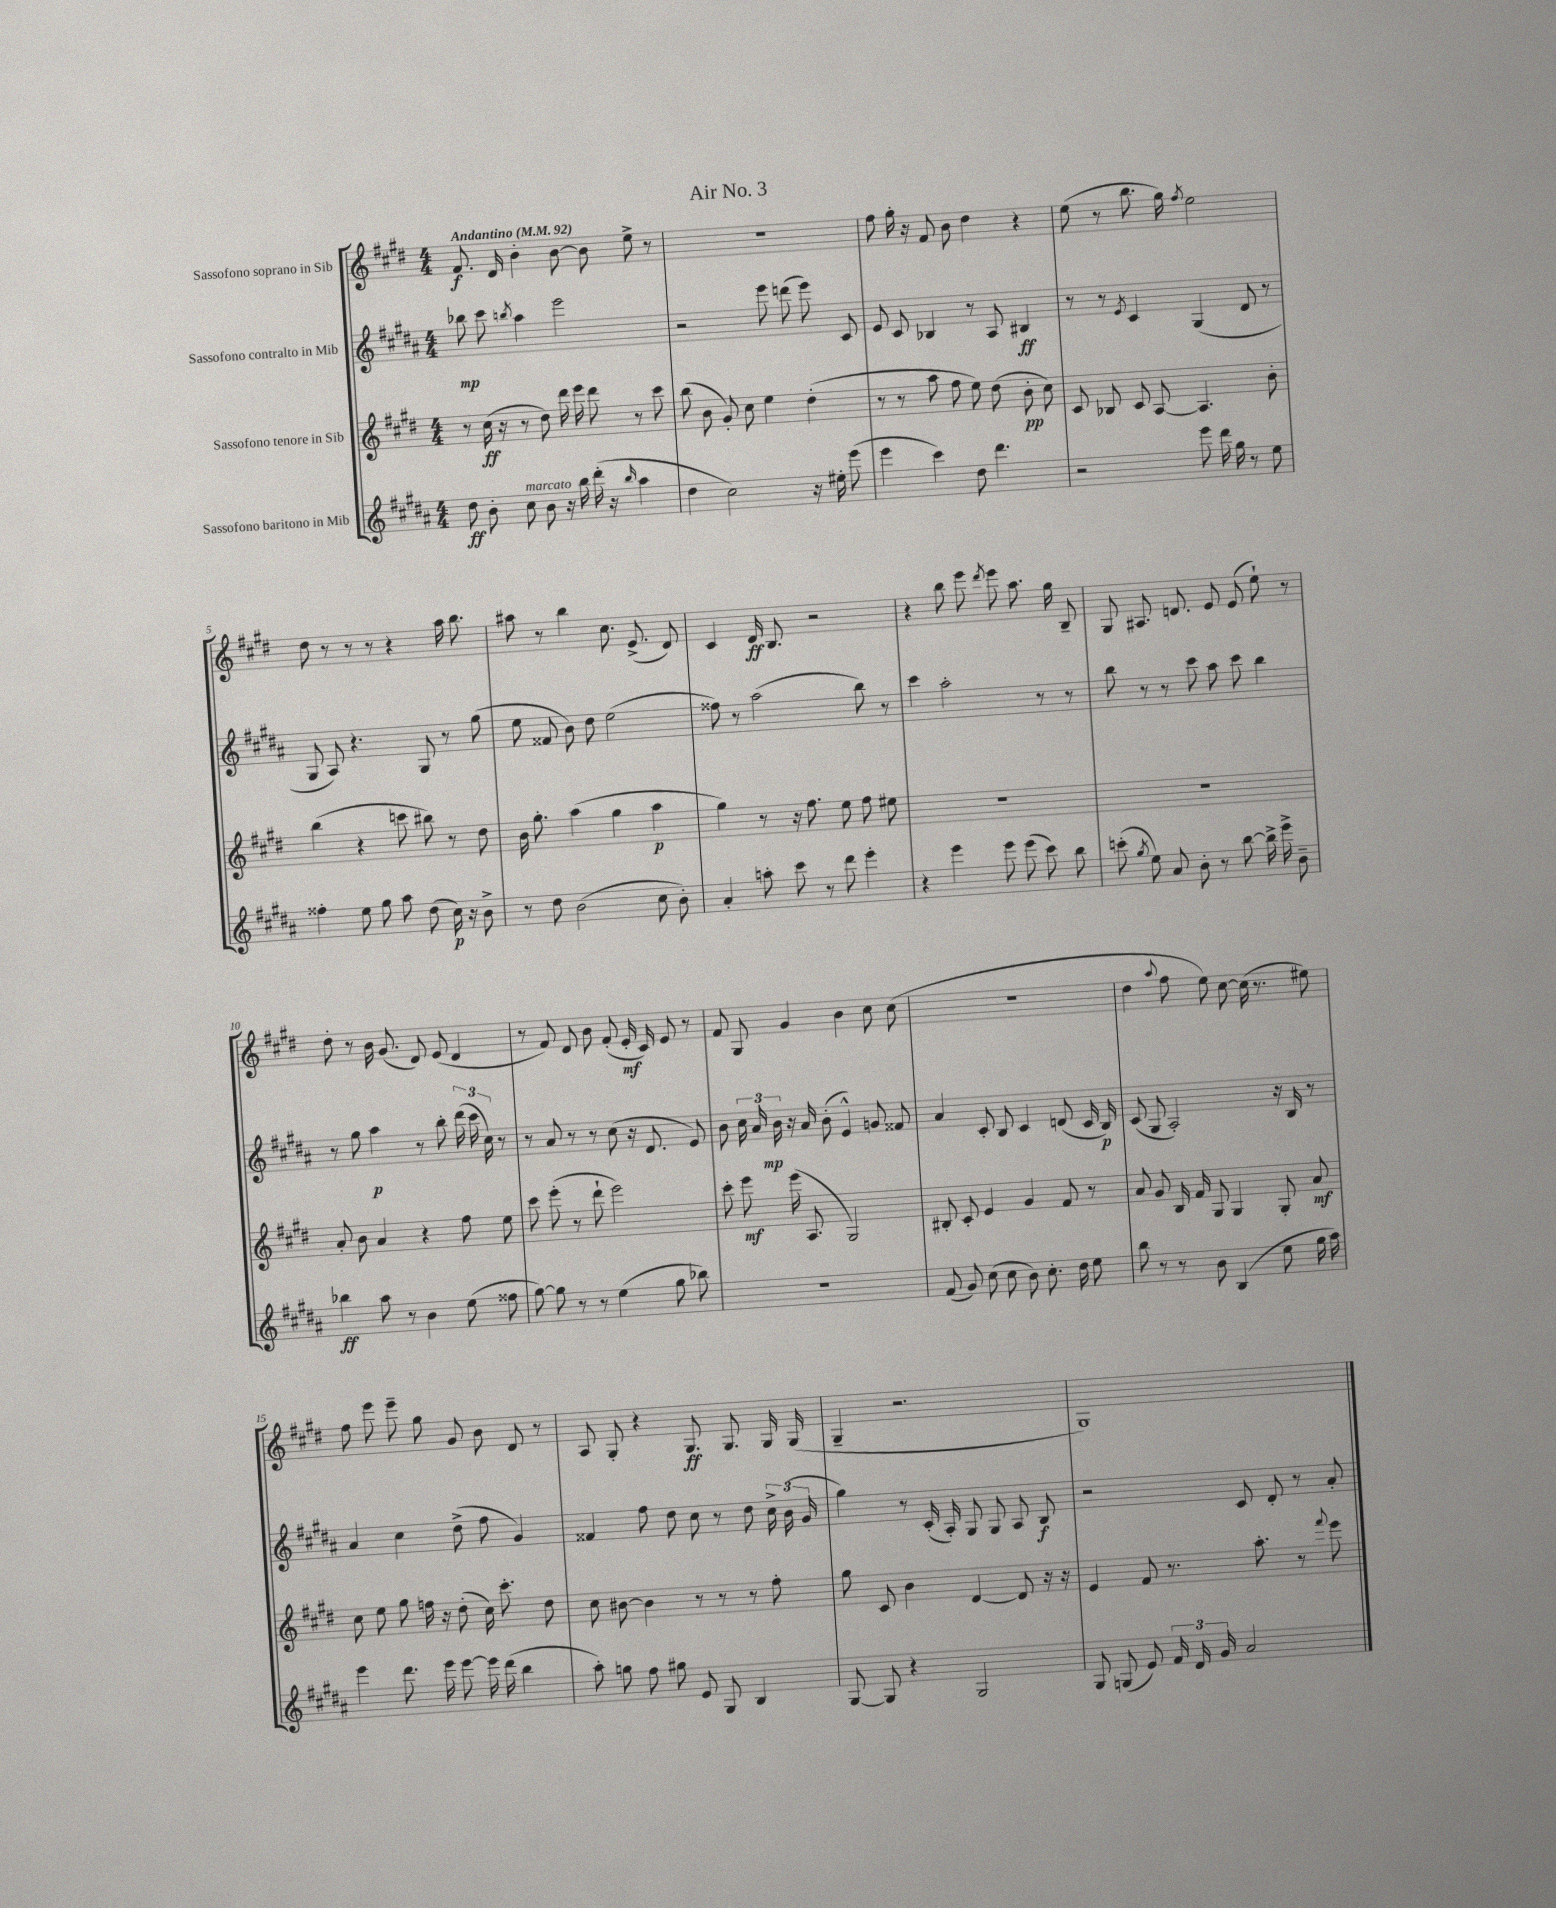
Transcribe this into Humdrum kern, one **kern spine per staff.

**kern	**dynam	**kern	**dynam	**kern	**dynam	**kern	**dynam
*part4	*part4	*part3	*part3	*part2	*part2	*part1	*part1
*staff4	*staff4	*staff3	*staff3	*staff2	*staff2	*staff1	*staff1
*I"Sassofono baritono in Mib	*	*I"Sassofono tenore in Sib	*	*I"Sassofono contralto in Mib	*	*I"Sassofono soprano in Sib	*
*clefG2	*	*clefG2	*	*clefG2	*	*clefG2	*
*k[f#c#g#d#a#]	*	*k[f#c#g#d#]	*	*k[f#c#g#d#a#]	*	*k[f#c#g#d#]	*
*M4/4	*	*M4/4	*	*M4/4	*	*M4/4	*
*MM92	*	*MM92	*	*MM92	*	*MM92	*
=1	=1	=1	=1	=1	=1	=1	=1
!	!	!	!	!	!	!LO:TX:a:B:t=Andantino	!
8dd#\	ff	8r	.	8bb-X\	mp	8.f#/	f
8b'\	.	(16cc#\	ff	8ccc#\	.	.	.
.	.	16r	.	.	.	16d#/	.
.	.	.	.	8qbbn/	.	.	.
!LO:TX:a:i:t=marcato	!	!	!	!	!	!	!
8cc#\	.	8r	.	4aa#\	.	4b'\	.
8b\	.	8dd#\)	.	.	.	.	.
16r	.	16ddd#\	.	2eee\	.	[8b\	.
16bb\	.	16eee\	.	.	.	.	.
(16ddd#'\	.	8ddd#\	.	.	.	8b\]	.
16r	.	.	.	.	.	.	.
16qqbb/	.	.	.	.	.	.	.
4aa#\	.	8r	.	.	.	8ee^\	.
.	.	8ccc#\	.	.	.	8r	.
=2	=2	=2	=2	=2	=2	=2	=2
4dd#\	.	(8bb\	.	2r	.	1r	.
.	.	8b\	.	.	.	.	.
2cc#\)	.	8g#'/)	.	.	.	.	.
.	.	8cc#\	.	.	.	.	.
.	.	4ee\	.	8eee\	.	.	.
.	.	.	.	(8dddn\	.	.	.
16r	.	(4dd#'\	.	8eee\)	.	.	.
16ee#X'\	.	.	.	.	.	.	.
(8eee\	.	.	.	8c#/	.	.	.
=3	=3	=3	=3	=3	=3	=3	=3
4eee\	.	8r	.	8e/	.	8ff#\	.
.	.	8r	.	8c#/	.	16gg#'\	.
.	.	.	.	.	.	16r	.
4ccc#\)	.	8aa\	.	4B-X/	.	8f#/	.
.	.	8ff#\	.	.	.	8b\	.
8dd#\	.	8ee\)	.	8r	.	4dd#\	.
4.ddd#\	.	(8dd#\	.	8A#/	.	.	.
.	.	8b'\	pp	4B#X/	ff	4r	.
.	.	8cc#\)	.	.	.	.	.
=4	=4	=4	=4	=4	=4	=4	=4
2r	.	8c#/	.	8r	.	(8ee\	.
.	.	8B-X/	.	8r	.	8r	.
.	.	.	.	8qe/	.	.	.
.	.	8c#/	.	4c#/	.	8.bb\	.
.	.	[8A/	.	.	.	.	.
.	.	.	.	.	.	16gg#\)	.
.	.	.	.	.	.	8qff#/	.
8eee\	.	4.A/]	.	(4G#/	.	2ee\	.
16ddd#\	.	.	.	.	.	.	.
16gg#\	.	.	.	.	.	.	.
8r	.	.	.	8d#/	.	.	.
8ee\	.	8b'\	.	8r	.	.	.
!!LO:LB:g=z
=5	=5	=5	=5	=5	=5	=5	=5
4ff##X'\	.	(4bb\	.	8G#/	.	8dd#\	.
.	.	.	.	8A#/)	.	8r	.
8ee\	.	4r	.	4.r	.	8r	.
8gg#\	.	.	.	.	.	8r	.
8aa#\	.	8cccn\	.	.	.	4r	.
(8dd#\	.	8bb#X\)	.	8G#/	.	.	.
16cc#\)	p	8r	.	8r	.	16aa\	.
16r	.	.	.	.	.	8.bb\	.
8b^\	.	8dd#\	.	(8gg#\	.	.	.
=6	=6	=6	=6	=6	=6	=6	=6
8r	.	16b\	.	8ee\	.	8aa#X\	.
.	.	8.gg#'\	.	.	.	.	.
8dd#\	.	.	.	8f##X/	.	8r	.
(2b\	.	(4aa\	.	8b\)	.	4bb\	.
.	.	.	.	8dd#\	.	.	.
.	.	4gg#\	.	(2ee\	.	8.cc#\	.
.	.	.	.	.	.	(8.e^/	.
8cc#\	.	4aa\	p	.	.	.	.
8b'\)	.	.	.	.	.	8d#/)	.
=7	=7	=7	=7	=7	=7	=7	=7
4a#'/	.	4gg#\)	.	8ff##X\)	.	4c#/	.
.	.	.	.	8r	.	.	.
8aan'\	.	8r	.	(2aa#\	.	16d#/	ff
.	.	.	.	.	.	8.B/	.
8ccc#\	.	16r	.	.	.	.	.
.	.	8.ff#\	.	.	.	.	.
8r	.	.	.	.	.	2r	.
8ddd#\	.	8ee\	.	.	.	.	.
4eee'\	.	8ff#\	.	8bb\)	.	.	.
.	.	8ee#X\	.	8r	.	.	.
=8	=8	=8	=8	=8	=8	=8	=8
4r	.	1r	.	4ccc#\	.	4r	.
4eee\	.	.	.	2aa#'\	.	8bb\	.
.	.	.	.	.	.	8eee\	.
.	.	.	.	.	.	8qddd#/	.
8eee\	.	.	.	.	.	8eee\	.
(8eee\	.	.	.	.	.	8.aa\	.
8ccc#\)	.	.	.	8r	.	.	.
.	.	.	.	.	.	16gg#\	.
8bb\	.	.	.	8r	.	8B~/	.
=9	=9	=9	=9	=9	=9	=9	=9
(8cccn'\	.	1r	.	8bb\	.	8G#/	.
8qgg#/	.	.	.	.	.	.	.
8ee\)	.	.	.	8r	.	8.A#X/	.
8a#/	.	.	.	8r	.	.	.
.	.	.	.	.	.	8.dn/	.
8b'\	.	.	.	8ccc#\	.	.	.
8r	.	.	.	8aa#\	.	8e/	.
[8bb\	.	.	.	8ccc#\	.	(8e/	.
16bb^\]	.	.	.	4bb\	.	8ee`\)	.
16eee^\	.	.	.	.	.	.	.
8b~\	.	.	.	.	.	8r	.
!!LO:LB:g=z
=10	=10	=10	=10	=10	=10	=10	=10
4bb-X\	ff	8a'/	.	8r	.	8dd#'\	.
.	.	8b\	.	8gg#\	.	8r	.
8aa#\	.	4a/	.	4aa#\	p	16b\	.
.	.	.	.	.	.	(8.g#/	.
8r	.	.	.	.	.	.	.
4b\	.	4r	.	8r	.	8d#/)	.
.	.	.	.	8bb'\	.	(8e/	.
(8ee\	.	8ff#\	.	(24ddd#\	.	4d#/	.
.	.	.	.	24ccc#\	.	.	.
.	.	.	.	24cc#\)	.	.	.
8ff##X\	.	8ee\	.	8r	.	.	.
=11	=11	=11	=11	=11	=11	=11	=11
[8gg#\)	.	8ccc#\	.	8r	.	8r	.
8gg#\]	.	(8eee'\	.	8a#/	.	8f#/)	.
8r	.	8r	.	8r	.	8d#/	.
8r	.	8ddd#`\	.	8r	.	8b\	.
(4ee\	.	2eee\)	.	(8cc#\	.	(8f#'/	.
.	.	.	.	16r	.	16e'/	mf
.	.	.	.	8.d#/	.	16c#/)	.
8gg#\	.	.	.	.	.	8e/	.
8bb-X\)	.	.	.	8e/)	.	8r	.
=12	=12	=12	=12	=12	=12	=12	=12
1r	.	8ccc#'\	.	8b\	.	8f#/	.
.	.	8eee\	mf	24cc#\	.	8G#/	.
.	.	.	.	24a#/	.	.	.
.	.	.	.	24b\	mp	.	.
.	.	(16eee\	.	16r	.	4g#/	.
.	.	8.A/	.	16a#/	.	.	.
.	.	.	.	(8b'\	.	.	.
.	.	2G#/)	.	4e^^/)	.	4b\	.
.	.	.	.	8gn/	.	8cc#\	.
.	.	.	.	8f##X/	.	(8cc#\	.
=13	=13	=13	=13	=13	=13	=13	=13
(8f#/	.	8B#X'/	.	4a#/	.	1r	.
8g#/)	.	8c#'/	.	.	.	.	.
(8cc#\	.	4e/	.	8c#'/	.	.	.
8cc#\	.	.	.	8B/	.	.	.
8b\)	.	4g#/	.	4c#/	.	.	.
8.cc#'\	.	.	.	.	.	.	.
.	.	8f#/	.	(8dn/	.	.	.
16dd#\	.	.	.	.	.	.	.
8ee\	.	8r	.	16c#/	.	.	.
.	.	.	.	16B/)	p	.	.
=14	=14	=14	=14	=14	=14	=14	=14
8bb\	.	8a/	.	(8c#/	.	4dd#\	.
8r	.	8g#/	.	8G#/	.	.	.
.	.	.	.	.	.	8qqaa/	.
8r	.	16B/	.	2A#'/)	.	8ff#\	.
.	.	16f#/	.	.	.	.	.
8b\	.	8G#/	.	.	.	8ee\)	.
(4B/	.	4G#/	.	.	.	[8cc#\	.
.	.	.	.	.	.	(16cc#\]	.
.	.	.	.	.	.	8.r	.
8ee\	.	8G#'/	.	16r	.	.	.
.	.	.	.	16B/	.	.	.
16gg#\	.	8a/	mf	8r	.	8ee#X\)	.
16aa#\)	.	.	.	.	.	.	.
!!LO:LB:g=z
=15	=15	=15	=15	=15	=15	=15	=15
4eee\	.	8cc#\	.	4a#/	.	8ff#\	.
.	.	8ee\	.	.	.	8eee\	.
8.ddd#\	.	8gg#\	.	4cc#\	.	8eee~\	.
.	.	16ffn\	.	.	.	8gg#\	.
16eee\	.	16r	.	.	.	.	.
[8eee\	.	(8dd#'\	.	(8dd#^\	.	8g#/	.
16eee\]	.	16cc#\)	.	8ff#\	.	8b\	.
(16ddd#\	.	8.ccc#'\	.	.	.	.	.
4bb\	.	.	.	4g#/)	.	8d#/	.
.	.	8dd#\	.	.	.	8r	.
=16	=16	=16	=16	=16	=16	=16	=16
8aa#'\)	.	8cc#\	.	4f##X/	.	8A/	.
8ggn\	.	[8b#X\	.	.	.	8G#'/	.
8ff#\	.	4b#\]	.	8ff#\	.	4r	.
8gg#X\	.	.	.	8dd#\	.	.	.
8e/	.	8r	.	8cc#\	.	8.G#/	ff
8G#/	.	8r	.	8r	.	.	.
.	.	.	.	.	.	8.G#/	.
4B/	.	8r	.	8dd#\	.	.	.
.	.	8ff#'\	.	24cc#^\	.	16G#/	.
.	.	.	.	(24b\	.	.	.
.	.	.	.	.	.	(16G#/	.
.	.	.	.	24g#/	.	.	.
=17	=17	=17	=17	=17	=17	=17	=17
[8G#/	.	8gg#\	.	4gg#\)	.	4G#~/	.
8G#/]	.	8c#/	.	.	.	.	.
4r	.	4b\	.	8r	.	2.r	.
.	.	.	.	(16c#'/	.	.	.
.	.	.	.	16A#'/)	.	.	.
2G#/	.	[4d#/	.	8G#/	.	.	.
.	.	.	.	8G#/	.	.	.
.	.	8d#/]	.	8A#/	.	.	.
.	.	16r	.	8B/	f	.	.
.	.	16r	.	.	.	.	.
=18	=18	=18	=18	=18	=18	=18	=18
8G#/	.	4e/	.	2r	.	1G#)	.
(8Gn/	.	.	.	.	.	.	.
8e/)	.	8f#/	.	.	.	.	.
24f#/	.	8.r	.	.	.	.	.
24d#/	.	.	.	.	.	.	.
24g#/	.	.	.	.	.	.	.
2a#/	.	.	.	8c#/	.	.	.
.	.	8.aa'\	.	.	.	.	.
.	.	.	.	8d#'/	.	.	.
.	.	8r	.	8r	.	.	.
.	.	8qqfff#/	.	.	.	.	.
.	.	8eee\	.	8a#'/	.	.	.
==	==	==	==	==	==	==	==
*-	*-	*-	*-	*-	*-	*-	*-
